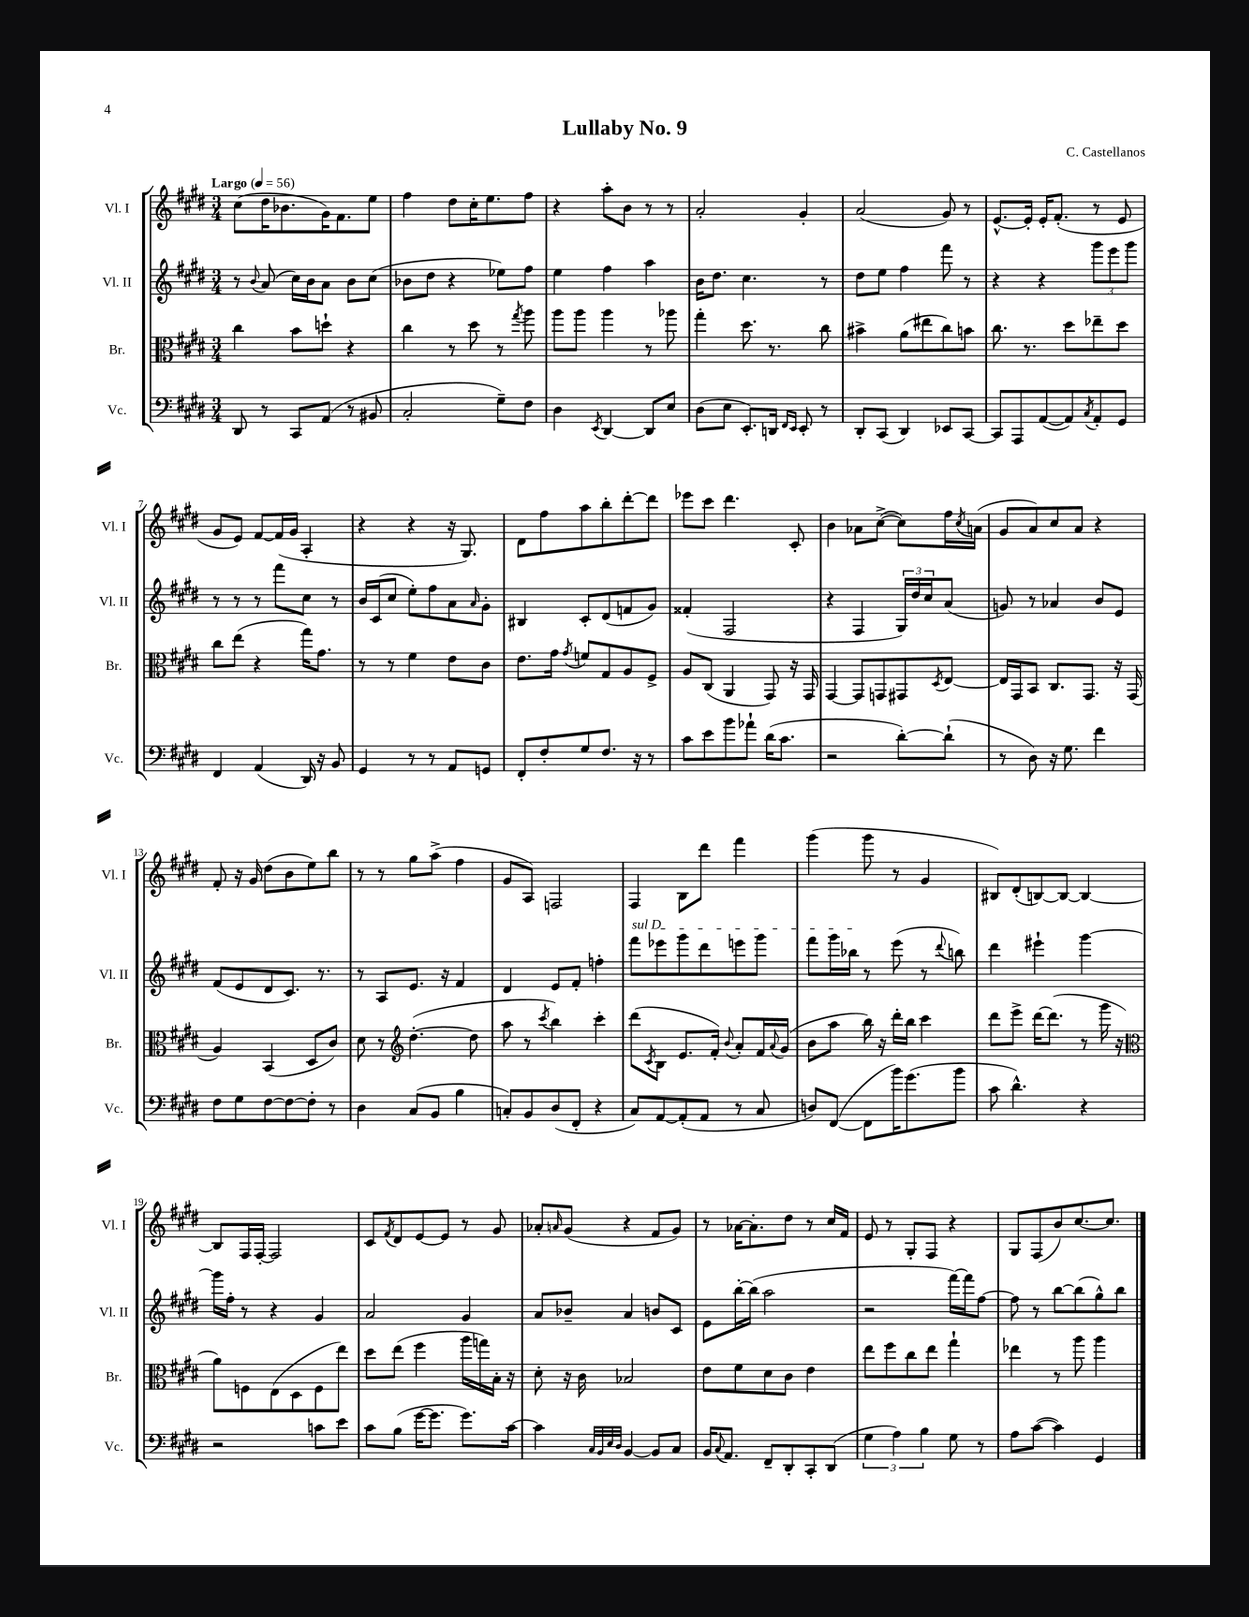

**kern	**kern	**kern	**kern
*part4	*part3	*part2	*part1
*staff4	*staff3	*staff2	*staff1
*I"Vc.	*I"Br.	*I"Vl. II	*I"Vl. I
*I'Vc.	*I'Br.	*I'Vl. II	*I'Vl. I
*clefF4	*clefC3	*clefG2	*clefG2
*k[f#c#g#d#]	*k[f#c#g#d#]	*k[f#c#g#d#]	*k[f#c#g#d#]
*M3/4	*M3/4	*M3/4	*M3/4
*MM56	*MM56	*MM56	*MM56
=1	=1	=1	=1
!	!	!	!LO:TX:a:B:t=Largo
8DD#/	4cc#\	8r	(8cc#\L
.	.	8qqb/	.
8r	.	(8a/	16dd#\K
.	.	.	8.b-X\
8CC#/L	8b\L	16cc#\LL)	.
.	.	16b\J	.
(8AA/J	8ddn`\J	8a\J	16g#\K)
.	.	.	8.f#\
8r	4r	8b\L	.
8BB#X/	.	(8cc#\J	8ee\J
=2	=2	=2	=2
2C#'/	4cc#\	8b-X\L	4ff#\
.	.	8dd#\J	.
.	8r	4r	8dd#\L
.	8dd#\	.	16cc#'\K
.	.	.	8.ee\
8G#~\L)	8r	8ee-X\L)	.
.	8qgg#/	.	.
8F#\J	8aa\	8ff#\J	8ff#\J
=3	=3	=3	=3
4D#\	8aa\L	4ee\	4r
.	8aa\J	.	.
8qEE/	.	.	.
[4DD#/	4aa\	4ff#\	8aa'\L
.	.	.	8b\J
8DD#/L]	8r	4aa\	8r
8E/J	8aa-X\	.	8r
=4	=4	=4	=4
(8D#\L	4gg#'\	16b\KL	2a'/
.	.	8.dd#\J	.
8E\J	.	.	.
8.EE'/L)	8.dd#\	4.cc#\	.
16DDn/Jk	8.r	.	.
16qqFF#/LL	.	.	.
16qqEE/JJ	.	.	.
8EE'/	.	.	4g#'/
8r	8cc#\	8r	.
=5	=5	=5	=5
8DD#'/L	4b#X^\	8dd#\L	(2a/
(8CC#/J	.	8ee\J	.
4DD#/)	(8a\L	4ff#\	.
.	8ee#X\	.	.
8EE-X/L	8cc#\)	8fff#\	8g#/)
[8CC#/J	8bn\J	8r	8r
=6	=6	=6	=6
8CC#/L]	8.cc#\	4r	[8.e^^/L
8AAA/	.	.	.
.	8.r	.	16e'/Jk]
([8AA/	.	4r	16e'/KL
.	.	.	(8.f#'/J
8AA/])	8dd#\L	.	.
8qC#/	.	.	.
8AA'/	8ee-X~\	12ggg#\L	8r
.	.	12eee\	.
8GG#/J	8dd#\J	.	8e/
.	.	12ggg#\J	.
!!LO:LB:g=z
=7	=7	=7	=7
4FF#/	8cc#\L	8r	8g#/L
.	(8ee\J	8r	8e/J)
(4AA/	4r	8r	[8f#/L
.	.	8fff#\L	(16f#/L]
.	.	.	16g#/JJ
16DD#/)	16gg#\KL)	8cc#\J	4A'/
16r	8.g#\J	.	.
8BB/	.	8r	.
=8	=8	=8	=8
4GG#/	8r	16b/LL	4r
.	.	(16c#/J	.
.	8r	8cc#/J	.
8r	4f#\	8ee'\L)	4r
8r	.	8ff#\	.
8AA/L	8e\L	8a\	16r
.	.	.	8.G#/)
.	.	16qqa/	.
8GGn/J	8c#\J	8g#'\J	.
=9	=9	=9	=9
8FF#'/L	8.e\L	4B#X/	8d#\L
8F#'/	.	.	8ff#\
.	16g#\Jk	.	.
.	8qg#/	.	.
8G#/	8fn/L	8c#'/L	8aa\
8.F#/J	8G#/	(8d#/	8bb'\
.	8A/	8fn/	[8ddd#'\
16r	.	.	.
8r	8F#^/J	8g#/J)	8ddd#\J]
=10	=10	=10	=10
8c#\L	8A/L	(4f##X'/	8eee-X\L
8e\	(8C#/J	.	8ccc#\J
8b\	4AA/	2F#/	4.ddd#\
8a-X`\J	.	.	.
(16d#\KL	8GG#/)	.	.
8.c#\J	.	.	.
.	16r	.	8c#'/
.	16GG#/	.	.
=11	=11	=11	=11
2r	[4GG#/	4r	4b\
.	8GG#/L]	4F#/	8a-X\L
.	8GGn/	.	([8cc#^\J
[8d#'\L)	8GG#X/	24G#/LL)	8cc#\L])
.	.	24dd#/	.
.	.	24cc#/J	.
.	8qD#/	.	.
(8d#`\J]	[8E/J	(8a/J	16ff#\L
.	.	.	8qcc#/
.	.	.	(16an\JJ
=12	=12	=12	=12
8r	16E/LL]	8gn/)	8g#/L
.	16GG#/J	.	.
8D#\)	8BB/J	8r	8a/)
16r	8.C#/L	4a-X/	8cc#/
8.G#\	.	.	.
.	.	.	8a/J
.	8.GG#/J	.	.
4f#\	.	8b/L	4r
.	16r	8e/J	.
.	(16GG#/	.	.
!!LO:LB:g=z
=13	=13	=13	=13
8F#\L	4A/)	(8f#/L	8f#'/
8G#\	.	8e/	16r
.	.	.	16g#/
[8F#\	(4BB/	8d#/	(8dd#\L
8F#\_	.	8.c#/J)	8b\
8F#'\J]	8D#/L	.	8ee\)
.	.	8.r	.
8r	8c#/J)	.	8bb\J
=14	=14	=14	=14
4D#\	8d#\	8r	8r
.	8r	8A/L	8r
*	*clefG2	*	*
(8C#/L	([4.dd#'\	8.e/J	8gg#\L
8BB/J	.	.	(8aa^\J
.	.	16r	.
4B\	.	4f#/	4ff#\
.	8dd#\]	.	.
=15	=15	=15	=15
8Cn'/L)	8aa\	4d#/	8g#/L
8BB/	8r	.	8A/J)
.	8qccc#/	.	.
(8D#/	4bb\)	8e/L	2Fn/
8FF#'/J	.	8f#'/J	.
4r	4ccc#'\	4ffn'\	.
=16	=16	=16	=16
!	!	!LO:TX:a:i:t=sul D	!
8C#/L)	(8ddd#\L	8fff#\L	4F#/
.	8qc#/	.	.
[8AA/	8B\J	8eee-X\	.
(8AA'/]	8.e/L	8ggg#\	8B\L
8AA/J	.	8ddd#\	8ddd#\J
.	16f#'/Jk)	.	.
.	8qqb/	.	.
8r	8a'/L	8eeen\	4fff#\
8C#/	16f#/L	8ggg#\J	.
.	8qqa/	.	.
.	(16g#/JJ	.	.
=17	=17	=17	=17
8Dn/L)	8b\L	8fff#\L	(4ggg#\
([8FF#/J	8aa\J	16ggg#\L	.
.	.	16bb-X\JJ	.
8FF#\L]	16bb\)	8r	8ggg#\
.	16r	.	.
16b\K)	16ddd#'\LL	(8eee\	8r
(8.g#\	16bb\JJ	.	.
.	4ccc#\	8r	4g#/
.	.	8qqddd#/	.
8b\J	.	8bbn\)	.
=18	=18	=18	=18
8c#\	8ddd#\L	4ddd#\	8B#X/L)
4.d#^^\)	8eee^\J	.	(8d#'/
.	[16ddd#\KL	4eee#X`\	[8Bn/)
.	(8.ddd#\J]	.	.
.	.	.	8B/J_
4r	8r	[4ggg#\	4B/_
.	16ggg#\	.	.
.	16r	.	.
!!LO:LB:g=z
=19	=19	=19	=19
*	*clefC3	*	*
2r	8a\L)	16ggg#\LL]	8B/L]
.	.	16ff#'\JJ	.
.	8Fn\	8r	16F#/L
.	.	.	[16F#'/JJ
.	(8E\	4r	2F#/]
.	8D#\	.	.
8cn\L	8F\	4g#/	.
8e\J	8ee\J)	.	.
=20	=20	=20	=20
8c#\L	8dd#\L	2a/	8c#/L
.	.	.	8qf#/
(8B\J	(8ee\J	.	8d#/
[16g#\KL	4ff#\	.	[8e/
8.g#\J]	.	.	.
.	.	.	8e/J]
8.g#\L)	16aa\LL	4g#/	8r
.	16ggn\)	.	.
.	16B'\JJ	.	8g#/
[16c#\Jk	16r	.	.
=21	=21	=21	=21
4c#\]	8d#'\	8a/L	8a-X'/L
.	.	.	16qqan/
.	16r	8b-X~/J	(8g#/J
.	16c#\	.	.
32qqC#/LLL	.	.	.
32qqBB/	.	.	.
32qqE/	.	.	.
32qqD#/JJJ	.	.	.
[4BB/	2B-X/	4a/	4r
8BB/L]	.	8bn/L	8f#/L
8C#/J	.	8c#/J	8g#/J)
=22	=22	=22	=22
16BB/KL	8e\L	8e\L	8r
8qqC#/	.	.	.
8.AA/J	.	.	.
.	8f#\	[16bb'\L	[16a-X\KL
.	.	(16bb\JJ]	8.a-'\]
8FF#~/L	8d#\	2aa\	.
8DD#'/	8c#\J	.	8dd#\J
8CC#'/	4e\	.	8r
(8DD#/J	.	.	16cc#/LL
.	.	.	16f#/JJ
=23	=23	=23	=23
6G#\	8ee\L	2r	8e/
.	8ff#\	.	8r
6A\)	.	.	.
.	8cc#\	.	8G#'/L
6B\	.	.	.
.	8ee\J	.	8F#/J
8G#\	4gg#`\	[16fff#\LL)	4r
.	.	16fff#\J]	.
8r	.	[8ff#\J	.
=24	=24	=24	=24
8A\L	4ee-X\	8ff#\]	8G#/L
([8c#\J	.	8r	(8F#/
4c#\])	8r	[8bb\L	8b/)
.	8aa\	(8bb\]	[8.cc#/
4GG#/	4aa\	8gg#^^\)	.
.	.	.	8.cc#/J]
.	.	8bb\J	.
==	==	==	==
*-	*-	*-	*-
